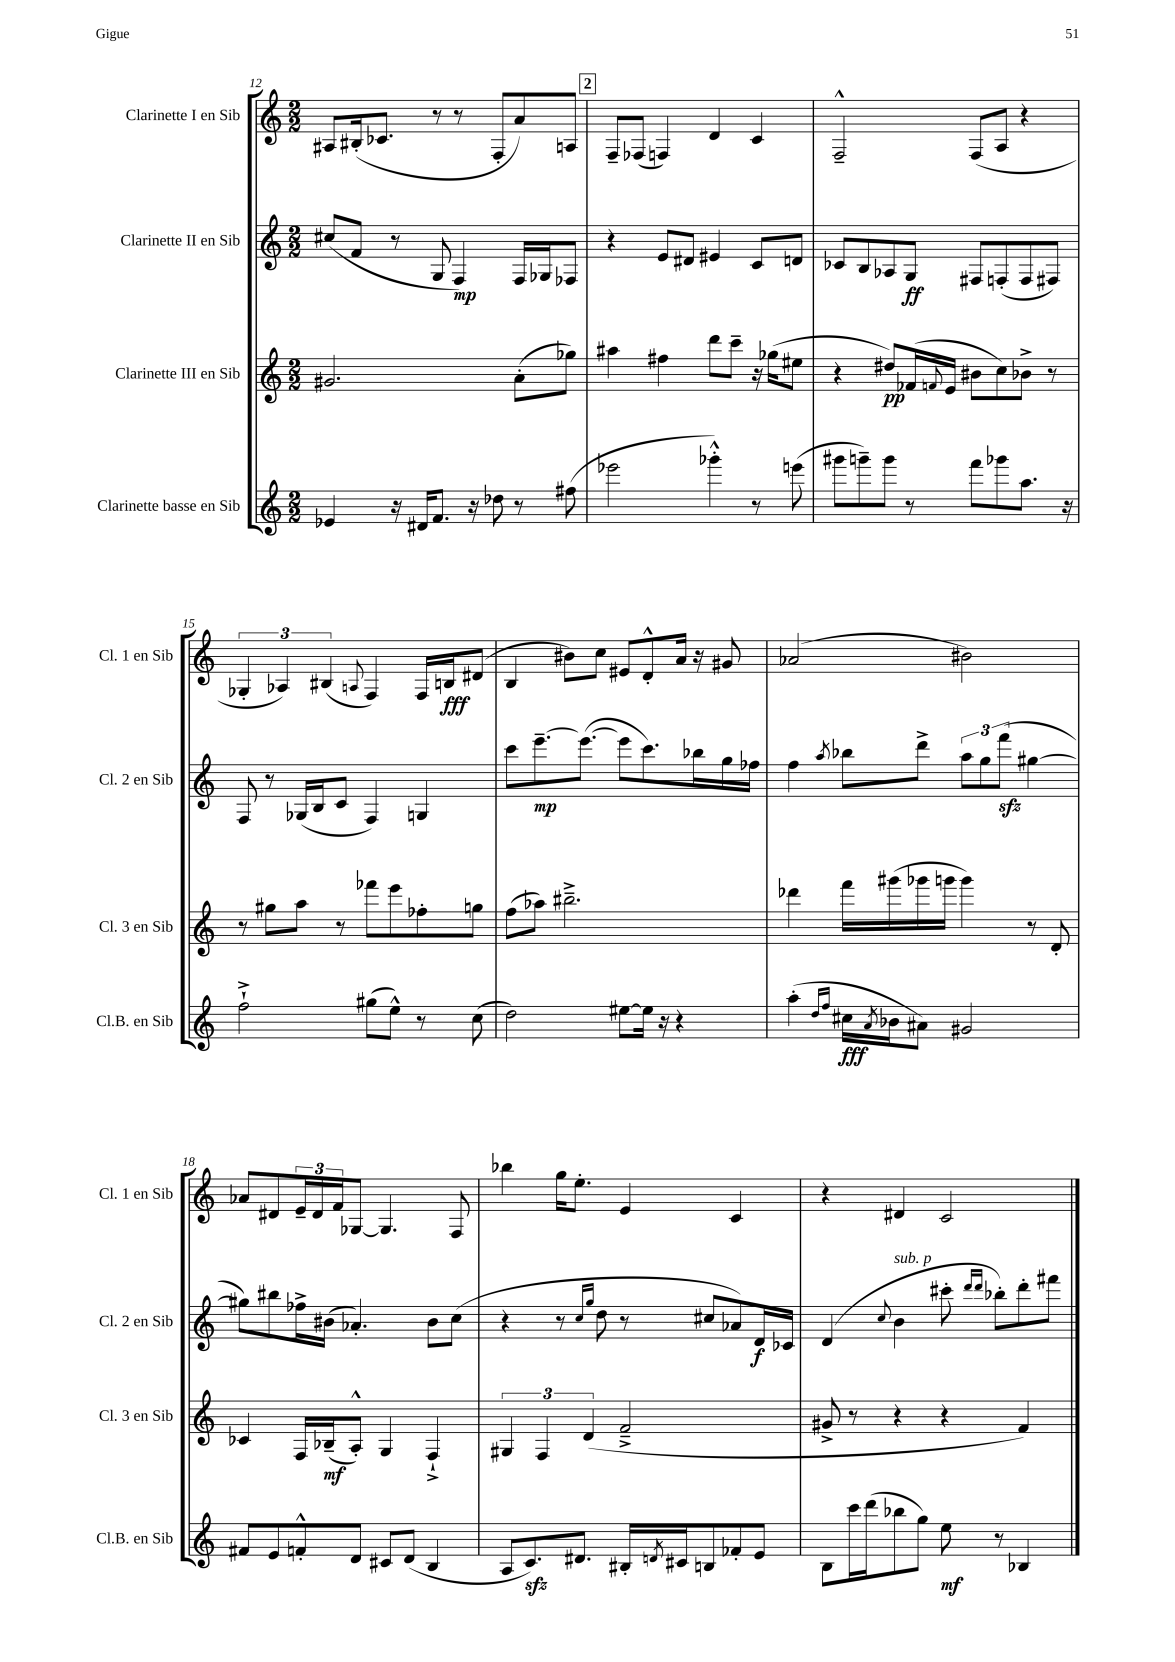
<<
\new StaffGroup <<
\new Staff = "s0" \with { instrumentName = "Clarinette I en Sib" shortInstrumentName = "Cl. 1 en Sib" } {
    \clef treble \key c \major \numericTimeSignature \time 2/2
    ais8 bis16-.( ces'8. r8 r8 f8-. a'8) a8 |
    \mark \markup { \box "2" } f8-- fes8( f4) d'4 c'4 |
    f2---^ f8( a8 r4 |
    \tuplet 3/2 { ges4-. aes4) bis4( } \appoggiatura { a8 } f4) f16 b16\fff dis'8( |
    b4 bis'8) c''8 eis'8 d'8-.-^ a'16 r16 gis'8 |
    aes'2( bis'2) |
    aes'8 dis'8 \tuplet 3/2 { e'16-- dis'16 f'16 } ges8~ ges4. f8 |
    bes''4 g''16 e''8.-. e'4 c'4 |
    r4 dis'4 c'2 \bar "|." |
}
\new Staff = "s1" \with { instrumentName = "Clarinette II en Sib" shortInstrumentName = "Cl. 2 en Sib" } {
    \clef treble \key c \major \numericTimeSignature \time 2/2
    cis''8( f'8 r8 g8 f4\mp) f16 ges16 fes8 |
    \mark \markup { \box "2" } r4 e'8 dis'8 eis'4 c'8 d'8 |
    ces'8 b8 aes8 g8\ff fis8 f8-.( f8 fis8) |
    f8 r8 ges16( b16 c'8 f4) g4 |
    c'''8 e'''8.~--\mp e'''8.~( e'''8 c'''8.) bes''16 g''16 fes''16 |
    f''4 \acciaccatura { a''8 } bes''8 d'''8-> \tuplet 3/2 { a''8 g''8 f'''8\sfz( } gis''4~ |
    gis''8) bis''8 fes''16-> bis'16( aes'4.-.) bis'8 c''8( |
    r4 r8 \grace { c''16 g''16 } d''8 r8 cis''8 aes'8) d'16\f ces'16 |
    d'4( \appoggiatura { c''8 } b'4^\markup { \italic "sub. p" } cis'''8-. \grace { d'''16 d'''16 } bes''8-.) d'''8-. fis'''8 \bar "|." |
}
\new Staff = "s2" \with { instrumentName = "Clarinette III en Sib" shortInstrumentName = "Cl. 3 en Sib" } {
    \clef treble \key c \major \numericTimeSignature \time 2/2
    gis'2. a'8-.( ges''8) |
    \mark \markup { \box "2" } ais''4 fis''4 d'''8 c'''8-- r16 ges''16( eis''8 |
    r4 dis''8\pp) fes'16( \appoggiatura { f'8 } e'16 bis'8 c''8) bes'8-> r8 |
    r8 gis''8 a''8 r8 fes'''8 e'''8 fes''8-. g''8 |
    f''8( aes''8) bis''2.---> |
    des'''4 f'''16 gis'''16( ges'''16 g'''16 g'''4) r8 d'8-. |
    ces'4 f16 bes16--\mf( a8-.-^) g4 f4-!-> |
    \tuplet 3/2 { gis4 f4 d'4( } f'2---> |
    gis'8-> r8 r4 r4 f'4) \bar "|." |
}
\new Staff = "s3" \with { instrumentName = "Clarinette basse en Sib" shortInstrumentName = "Cl.B. en Sib" } {
    \clef treble \key c \major \numericTimeSignature \time 2/2
    ees'4 r16 dis'16 f'8. r16 des''8 r8 fis''8( |
    \mark \markup { \box "2" } ees'''2 ges'''4-.-^) r8 e'''8( |
    gis'''8 g'''8--) g'''8 r8 f'''8 ges'''8 a''8. r16 |
    f''2-!-> gis''8( e''8-^) r8 c''8( |
    d''2) eis''8~ eis''16 r16 r4 |
    a''4-.( \grace { d''16 f''16 } cis''16\fff \acciaccatura { a'8 } bes'16 ais'8) gis'2 |
    fis'8 e'8 f'8-.-^ d'8 cis'8 d'8( b4 |
    a8 c'8.\sfz) dis'8. bis16-. \acciaccatura { d'8 } cis'16 b8 fes'8-. e'8 |
    b8 c'''16 d'''16( bes''8 g''8) e''8\mf r8 bes4 \bar "|." |
}
>>
>>
\layout { \context { \Score currentBarNumber = #12 } }
